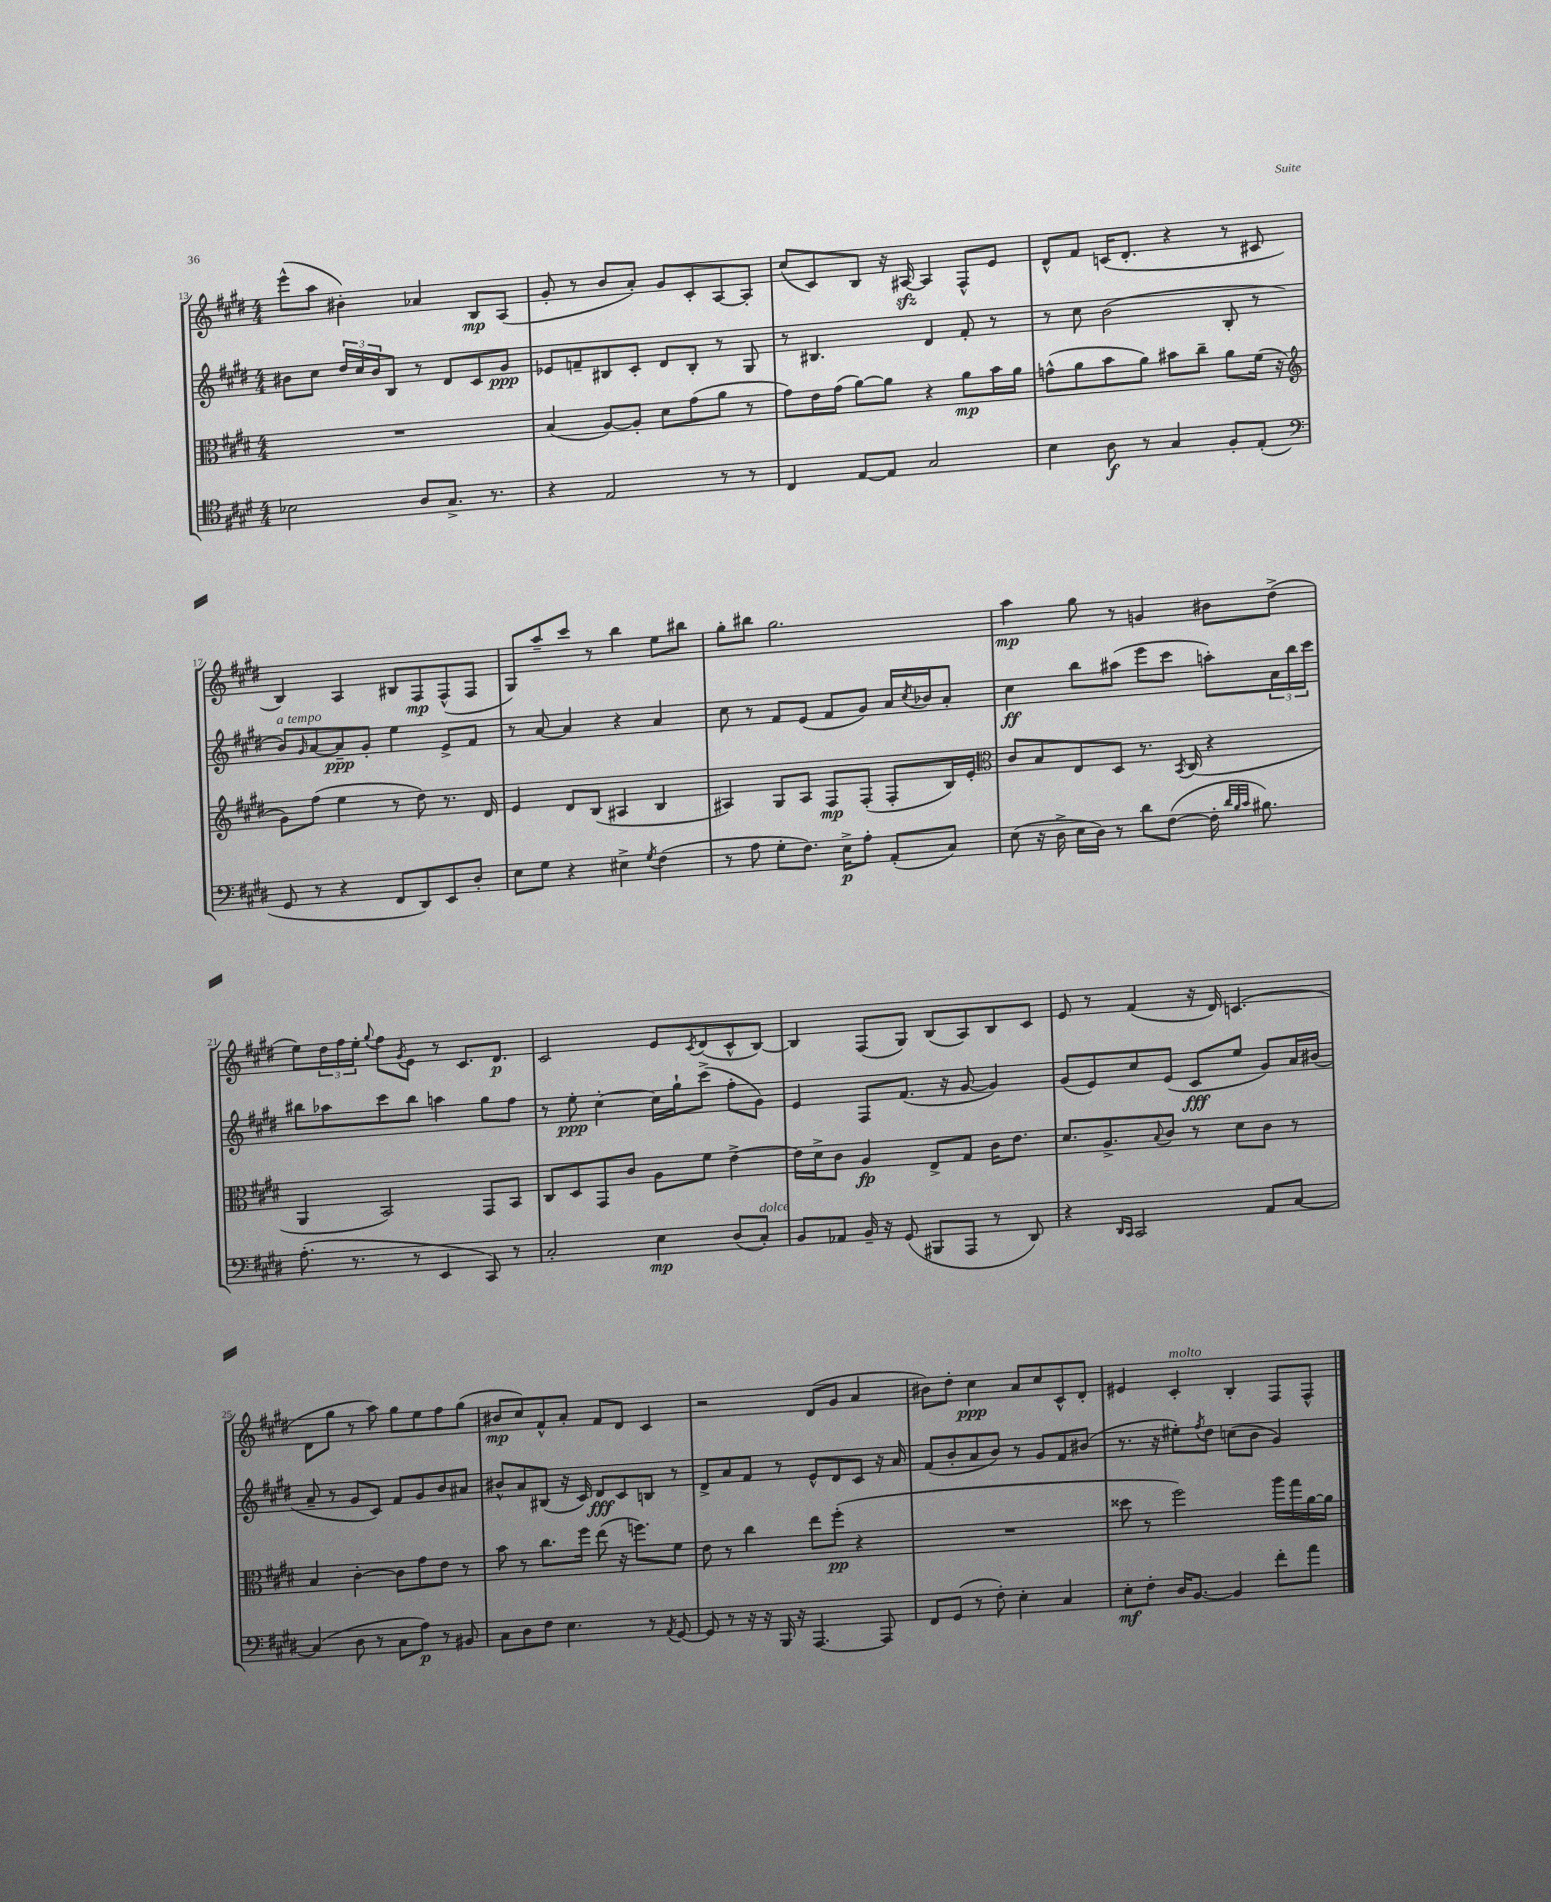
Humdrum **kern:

**kern	**kern	**kern	**kern
*staff4	*staff3	*staff2	*staff1
*clefC4	*clefC3	*clefG2	*clefG2
*k[f#c#g#d#]	*k[f#c#g#d#]	*k[f#c#g#d#]	*k[f#c#g#d#]
*M4/4	*M4/4	*M4/4	*M4/4
2B-	1r	8b#	(8eee^^
.	.	8cc#	8aa
.	.	24dd#	4b#')
.	.	24cc#	.
.	.	24b#	.
.	.	8B	.
8A	.	8r	4a-
8.G#^	.	8d#	.
.	.	8c#	8B
8.r	.	.	.
.	.	8g#	(8A
=	=	=	=
4r	(4B	8e-	8g#'
.	.	8f~	8r
2E	[8A)	8B#	8b
.	8A']	8c#'	8a')
.	8d#	8d#	8g#
.	(8g#	8B#'	8c#'
8r	8a	8r	[8A
8r	8r	8G#	8A']
=	=	=	=
4C#	8g#)	8r	(8cc#
.	16e	4.B#	8c#)
.	(16g#	.	.
[8E	[8a)	.	8B
8E]	8a]	.	16r
.	.	.	[16A#
2G#	4r	4d#	4A#]
.	8a	8f#'	8F#^^
.	16b	8r	8e
.	16a	.	.
=	=	=	=
4B	(8g^^	8r	8d#^^
.	8a	8cc#	8f#
8A	8b	(2b	(16c
.	.	.	8.d#'
8r	8a)	.	.
4G#	8b#	.	4r
.	8cc#~	.	.
8F#'	8a	8B'	8r
(8E'	(16f#	8r	8c#
.	16r	.	.
=	=	=	=
*clefF4	*clefG2	*	*
8GG#	8g#)	8b)	4B)
.	.	16qqg#	.
8r	(8ff#	[8a	.
4r	4ee	8a~]	4A
.	.	8g#'	.
8FF#	8r	4ee	8B#
8DD#)	8dd#)	.	8F#
8EE	8.r	8e^	(8F#^^
8D#'	.	8f#	8F#
.	16d#	.	.
=	=	=	=
8E	4e	8r	8G#)
8G#	.	[8a	8aa~
4r	8d#	4a]	8ccc#
.	(8B	.	8r
4E#^	4A#	4r	4bb
8qG#	.	.	.
(4F#	4B	4a	8ee
.	.	.	8bb#
=	=	=	=
8r	4A#)	8cc#	8gg#'
8A	.	8r	8bb#
8G#'	8G#	8f#	2.gg#
8.F#)	8A#	(8e	.
.	8F#	8f#	.
16E^	.	.	.
8A'	(8F#'	8g#)	.
(8AA'	8F#'	16a	.
.	.	8qcc#	.
.	.	16b-	.
8C#)	16B)	8a'	.
.	16e'	.	.
=	=	=	=
*	*clefC3	*	*
(8E	8c#	4cc#	4aa
16r	8B	.	.
16D#^	.	.	.
16E	8E	8bb	8gg#
16D#)	.	.	.
8r	8D#	(8aa#	8r
8d#	8.r	8eee	4g
([8F#	.	8ccc#	.
.	8qBB	.	.
.	(16C#	.	.
16F#']	4r	8aa')	8b#
32qqd#	.	.	.
32qqB	.	.	.
32qqc#	.	.	.
8.B#)	.	.	.
.	.	24a	(8dd#^
.	.	24bb	.
.	.	24ccc#	.
=	=	=	=
(8.A'	4AA	8bb#	8ee)
.	.	8aa-	24dd#
.	.	.	24ff#
8.r	.	.	.
.	.	.	24ee'
.	.	.	8qqgg#
.	2BB)	8ccc#	8ff#
.	.	.	8qg#
8r	.	8bb#	8e
4EE	.	4aa	8r
.	.	.	8.c#
8CC#)	8GG#	8gg#	.
.	.	.	8.d#
8r	8BB	8ff#	.
=	=	=	=
2C#'	8C#	8r	2c#
.	8D#	8ee'	.
.	8GG#	[4cc#'	.
.	8c#	.	.
4E	8A	16cc#]	8e
.	.	16gg#`	.
.	.	.	8qc#
.	8f#	(8ccc#^	(8d#
(8D#	[4e^	8ff#'	8c#^^
8C#')	.	8g#)	[8B)
=	=	=	=
8BB	16e]	4e	4B]
.	16d#^	.	.
8AA-	8c#	.	.
16BB~	4A	8F#	(8F#
16r	.	.	.
(8GG#	.	(8.f#	8G#)
8BBB#	8E^	.	(8B
.	.	16r	.
8AAA	8G#	[8g#	8A)
8r	16c#	4g#])	8B
.	8.e	.	.
8DD#)	.	.	8c#
=	=	=	=
4r	8.d#	(8g#	8e
.	.	8e)	8r
.	8.A^	.	.
16qqDD#	.	.	.
16qqCC#	.	.	.
2CC#	.	8cc#	(4f#
.	8qqB	.	.
.	8c#	(8e	.
.	8r	8c#	16r
.	.	.	16d#)
.	8d#	8ee	(4.c
8AA	8c#	8g#)	.
[8C#	8r	16a	.
.	.	(16b#	.
=	=	=	=
(4C#]	4B	8a~	8d#
.	.	8r	8gg#
8D#	[4c#'	8g#	8r
8r	.	8c#)	8aa)
8C#	8c#]	8f#	8gg#
8A)	8g#	8g#	8ee
8r	8e	8b	8ff#
8BB#	8r	8a#	(8gg#
=	=	=	=
8C#	8b	8b#^^	8b#
8D#	8r	8a	8cc#)
8F#	8.cc#	(8B#	8f#^^
4.E	.	16r	8a'
.	16ff#	16c#)	.
.	(8ee	8d#	8f#
.	16r	8c#	8d#
.	8.ff)	.	.
8r	.	8B	4c#
8qAA	.	.	.
[8GG#	8f#	8r	.
=	=	=	=
8GG#]	8e	8d#^	2r
8r	8r	8a	.
16r	4cc#	8f#	.
16r	.	.	.
16BBB	.	8r	.
16r	.	.	.
[4.AAA	8ee	8e^^	(8d#
.	(8ff#'	8d#	8g#
.	4r	8c#	4a
8AAA]	.	16r	.
.	.	16a	.
=	=	=	=
8FF#	1r	(8f#	8b#)
(8GG#	.	8b'	8dd#'
8r	.	8a	4cc#
8F#')	.	8b)	.
4E'	.	8r	8a
.	.	8g#	8cc#
4C#	.	8f#	8c#^^
.	.	(8b#	8d#'
=	=	=	=
8E'	8dd##	8.r	4e#
8F#'	8r	.	.
.	.	16r	.
16D#	2ff#)	8ee#')	4c#'
[8.BB	.	.	.
.	.	8qff#	.
.	.	8dd#	.
4BB]	.	(8cc	4B'
.	.	8b	.
8f#'	16aa	4g#)	8F#
.	16gg#	.	.
8a	[16a	.	8F#^^
.	16a]	.	.
==	==	==	==
*-	*-	*-	*-
